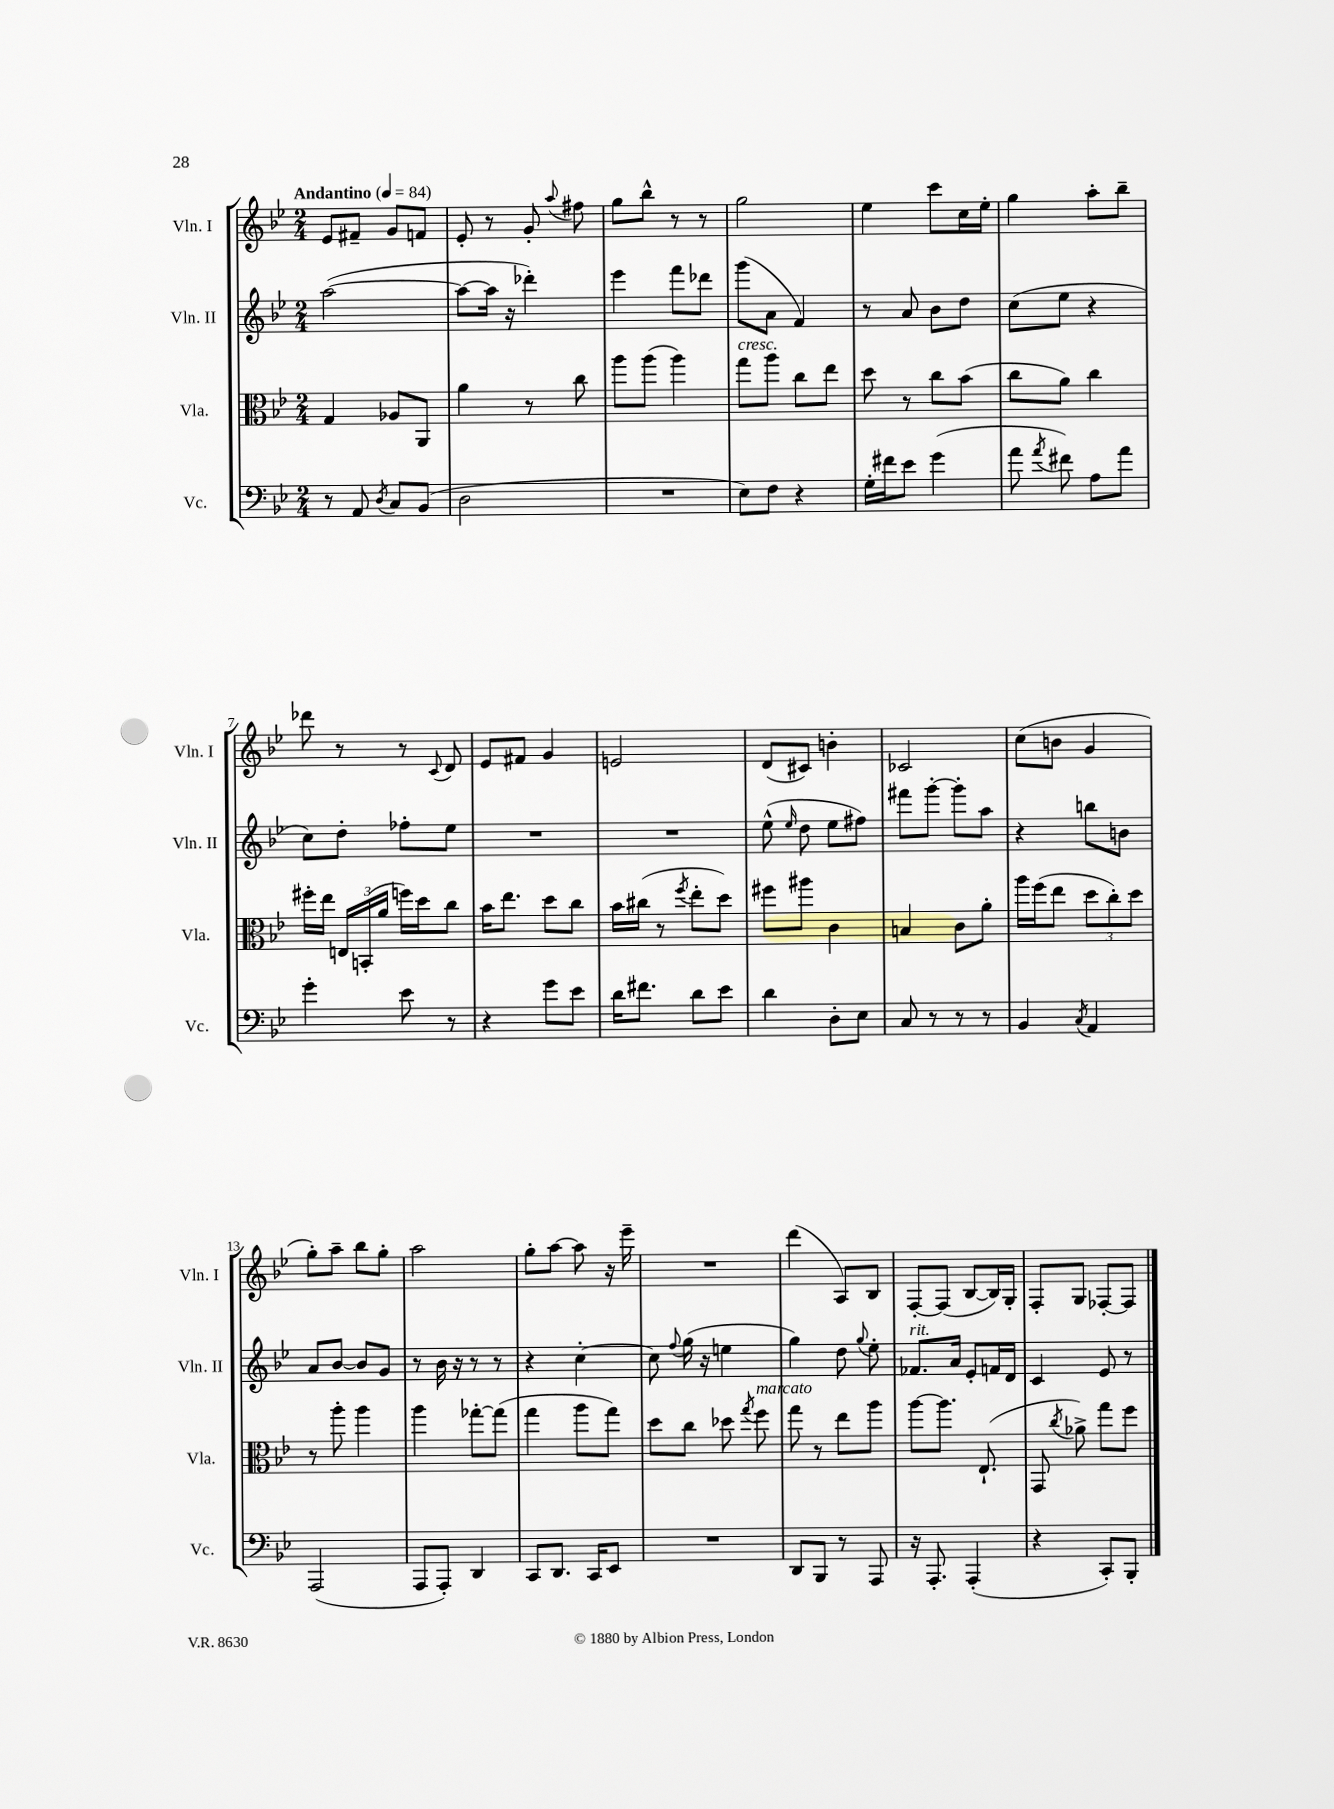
<<
\new StaffGroup <<
\new Staff = "s0" \with { instrumentName = "Vln. I" shortInstrumentName = "Vln. I" } {
    \clef treble \key bes \major \numericTimeSignature \time 2/4 \tempo "Andantino" 4 = 84
    \autoBeamOff ees'8[ fis'8]-- g'8[ f'8] |
    ees'8-. r8 g'8-. \appoggiatura { a''8 } fis''8 |
    g''8[ bes''8]-^ r8 r8 |
    g''2 |
    ees''4 c'''8[ c''16 ees''16]-. |
    g''4 a''8[-. bes''8]-- |
    des'''8 r8 r8 \appoggiatura { c'8 } d'8 |
    ees'8[ fis'8] g'4 |
    e'2 |
    d'8[( cis'8]) b'4-. |
    ces'2 |
    c''8[( b'8] g'4 |
    g''8[-.) a''8]-- bes''8[ g''8]-. |
    a''2 |
    g''8[-. a''8]~ a''8 r16 ees'''16-- |
    R2 |
    d'''4( a8[) bes8] |
    f8[~-. f8]( bes8[~ bes16) g16]-. |
    f8[-. g8] fes8[~-. fes8] \bar "|." |
}
\new Staff = "s1" \with { instrumentName = "Vln. II" shortInstrumentName = "Vln. II" } {
    \clef treble \key bes \major \numericTimeSignature \time 2/4
    \autoBeamOff a''2~( |
    a''8[~ a''16] r16 des'''4-.) |
    ees'''4 f'''8[ des'''8] |
    g'''8[( a'8] f'4) |
    r8 a'8 bes'8[ d''8] |
    c''8[( ees''8] r4 |
    c''8[) d''8]-. fes''8[-. ees''8] |
    R2 |
    R2 |
    ees''8-^( \grace { ees''16 } d''8 ees''8[ fis''8]) |
    fis'''8[ g'''8]~-. g'''8[-. a''8] |
    r4 b''8[ b'8] |
    a'8[ bes'8]~ bes'8[ g'8] |
    r8 bes'16 r16 r8 r8 |
    r4 c''4~-. |
    c''8 \appoggiatura { f''8 } g''16( r16 e''4 |
    g''4) d''8 \appoggiatura { g''8 } ees''8-. |
    fes'8.[^\markup { \italic "rit." } a'16] ees'8[-. f'16 d'16] |
    c'4 ees'8 r8 \bar "|." |
}
\new Staff = "s2" \with { instrumentName = "Vla." shortInstrumentName = "Vla." } {
    \clef alto \key bes \major \numericTimeSignature \time 2/4
    \autoBeamOff g4 aes8[ a,8] |
    a'4 r8 c''8 |
    a''8[ a''8]( a''4) |
    g''8[^\markup { \italic "cresc." } a''8] c''8[ ees''8] |
    d''8 r8 c''8[ bes'8]( |
    c''8[ a'8]) c''4 |
    fis''16[-. ees''16] \tuplet 3/2 { e16[ b,16-.( a'16] } f''16[) d''16 c''8] |
    bes'16[ ees''8.] d''8[ c''8] |
    bes'16[ cis''16]( r8 \acciaccatura { f''8 } ees''8[-. d''8]) |
    fis''8[ ais''8] c'4 |
    b4 c'8[ a'8]-. |
    a''16[ f''16( ees''8] \tuplet 3/2 { d''8[ c''8-.) d''8] } |
    r8 a''8-. a''4 |
    a''4 ges''8[~-. ges''8]( |
    g''4 a''8[ g''8]) |
    d''8[ c''8] des''8 \acciaccatura { g''8 } f''8^\markup { \italic "marcato" } |
    g''8 r8 ees''8[ a''8] |
    a''8[~ a''8.] ees8.-!( |
    g,8 \acciaccatura { c''8 } aes'8->) g''8[ f''8] \bar "|." |
}
\new Staff = "s3" \with { instrumentName = "Vc." shortInstrumentName = "Vc." } {
    \clef bass \key bes \major \numericTimeSignature \time 2/4
    \autoBeamOff r8 a,8 \acciaccatura { d8 } c8[ bes,8]( |
    d2 |
    R2 |
    ees8[) f8] r4 |
    g16[-. fis'16 ees'8] g'4( |
    a'8 \acciaccatura { a'8 } fis'8) a8[ a'8] |
    g'4-. ees'8 r8 |
    r4 g'8[ ees'8] |
    d'16[ fis'8.] d'8[ ees'8] |
    d'4 d8[-. ees8] |
    c8 r8 r8 r8 |
    bes,4 \acciaccatura { c8 } a,4 |
    a,,2( |
    a,,8[ a,,8]-.) d,4 |
    c,8[ d,8.] c,16[ ees,8] |
    R2 |
    d,8[ bes,,8] r8 a,,8 |
    r16 a,,8.-. a,,4-.( |
    r4 c,8[-.) bes,,8]-. \bar "|." |
}
>>
>>
